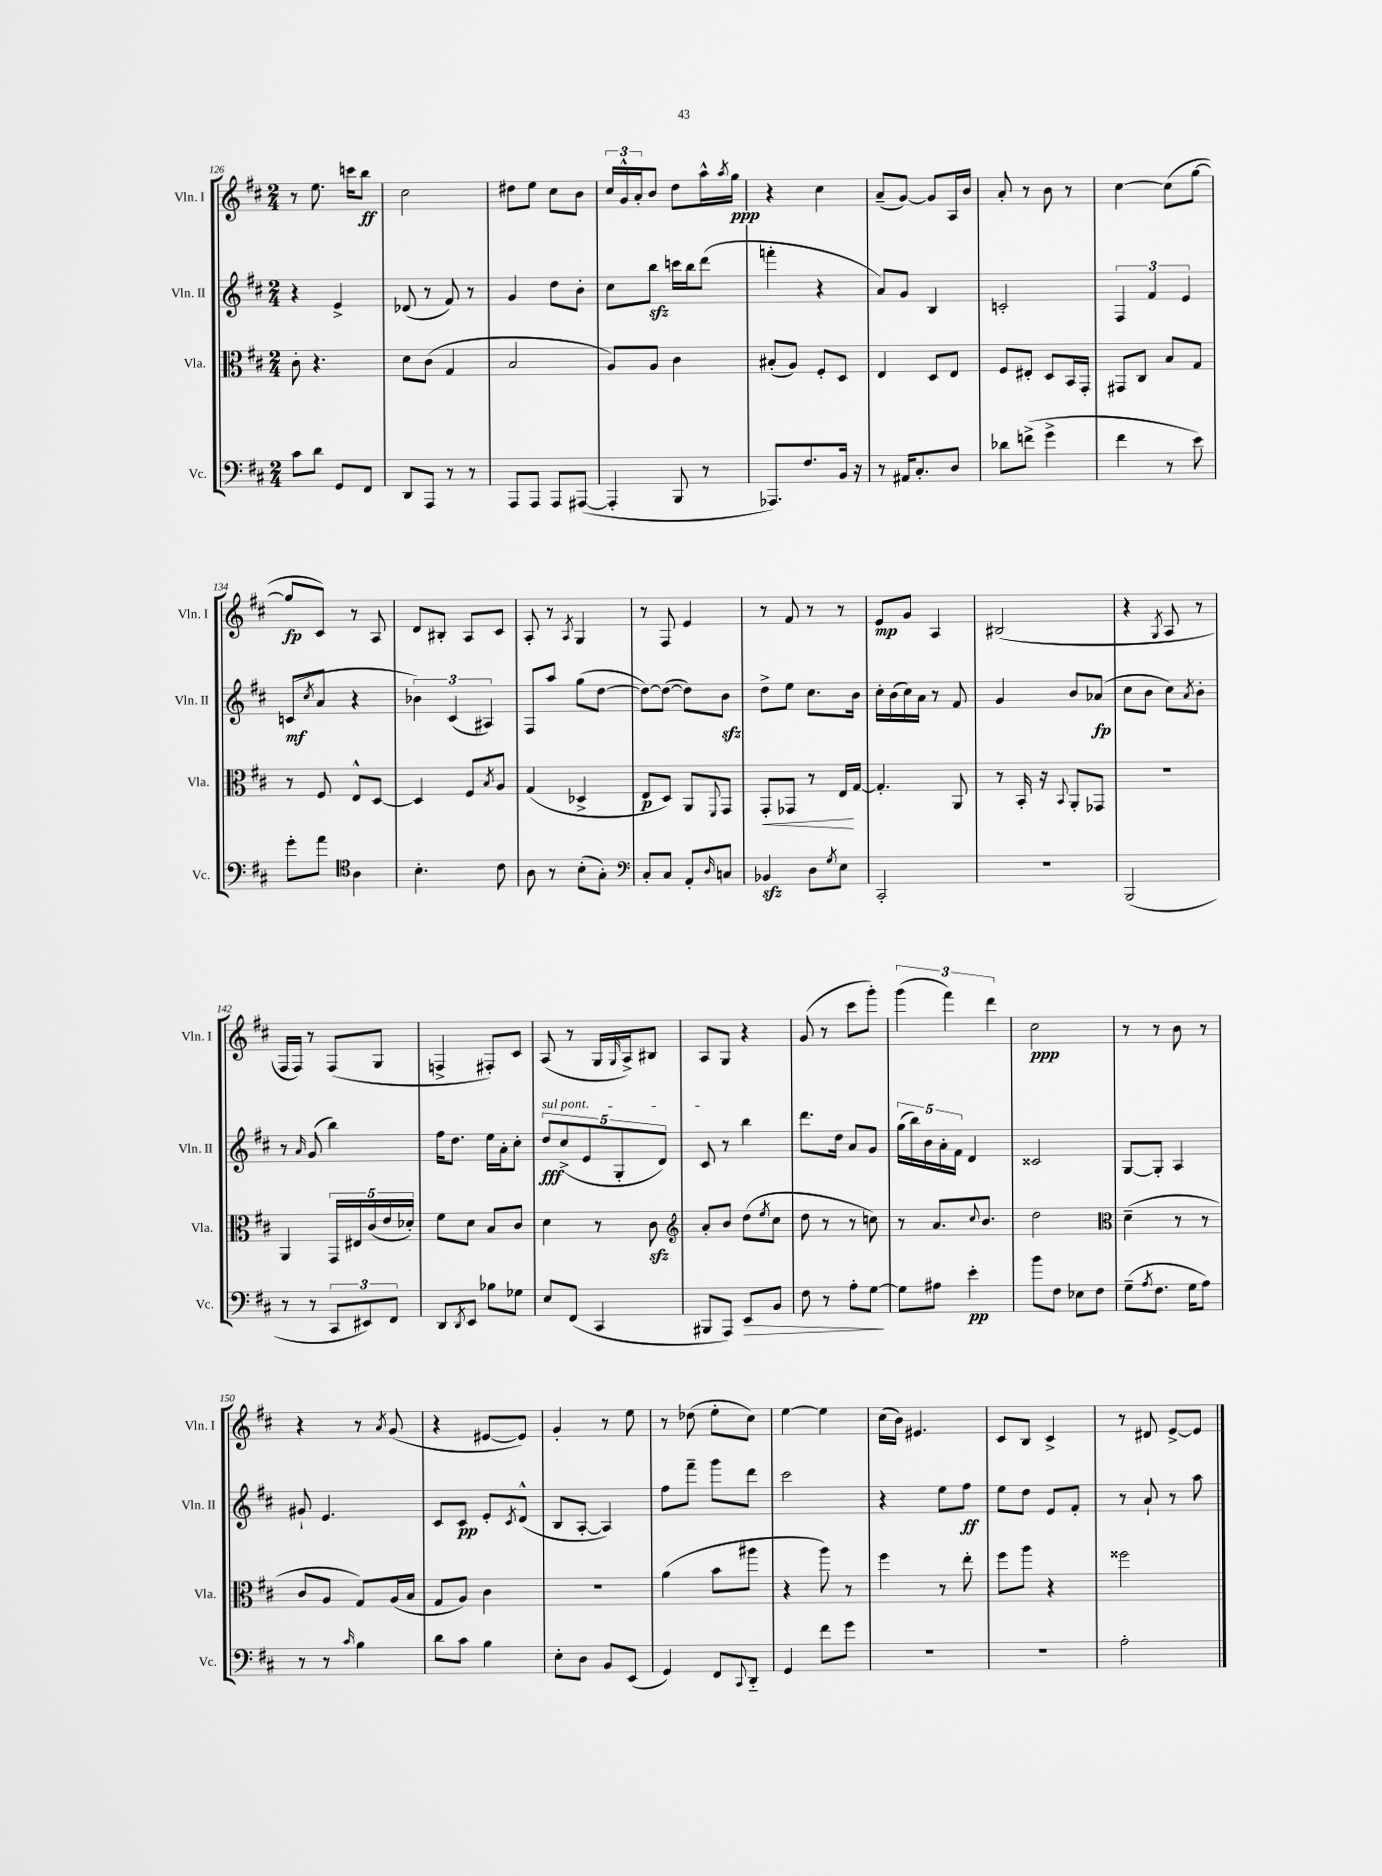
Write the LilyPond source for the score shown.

<<
\new StaffGroup <<
\new Staff = "s0" \with { instrumentName = "Vln. I" shortInstrumentName = "Vln. I" } {
    \clef treble \key d \major \numericTimeSignature \time 2/4
    r8 e''8. c'''16 b''8\ff |
    cis''2 |
    dis''8 e''8 cis''8 b'8 |
    \tuplet 3/2 { cis''16 g'16-^ a'16-. } b'8 d''8 a''16-^ \acciaccatura { a''8 } g''16\ppp |
    r4 cis''4 |
    a'8--( g'8~) g'8 a16 b'16 |
    a'8-. r8 b'8 r8 |
    cis''4~ cis''8( g''8~ |
    g''8\fp cis'8) r8 a8 |
    d'8 bis8-. a8 cis'8 |
    a8-. r8 \acciaccatura { a8 } g4 |
    r8 fis8 e'4 |
    r8 fis'8 r8 r8 |
    e'8\mp g'8 a4 |
    bis2( |
    r4 \acciaccatura { g8 } a8 r8 |
    fis16 fis16) r8 fis8( g8 |
    f4-> fis8-.) cis'8 |
    a8( r8 g16 \grace { g16 } a16->) bis8 |
    a8 g8 r4 |
    g'8( r8 cis'''8 g'''8-.) |
    \tuplet 3/2 { g'''4( fis'''4) d'''4 } |
    cis''2\ppp |
    r8 r8 b'8 r8 |
    r4 r8 \acciaccatura { a'8 } g'8( |
    r4 eis'8~ eis'8) |
    g'4-. r8 e''8 |
    r8 des''8( e''8-. cis''8) |
    e''4~ e''4 |
    cis''16( b'16) eis'4. |
    cis'8 b8 cis'4-> |
    r8 dis'8 e'8~-> e'8 \bar "|." |
}
\new Staff = "s1" \with { instrumentName = "Vln. II" shortInstrumentName = "Vln. II" } {
    \clef treble \key d \major \numericTimeSignature \time 2/4
    r4 e'4-> |
    des'8( r8 fis'8) r8 |
    g'4 d''8 b'8-. |
    cis''8 b''8\sfz c'''16 b''16 d'''8( |
    f'''4-. r4 |
    a'8) g'8 b4 |
    c'2-. |
    \tuplet 3/2 { fis4 fis'4 e'4 } |
    c'8\mf( \acciaccatura { cis''8 } a'8 r4 |
    \tuplet 3/2 { bes'4) cis'4( ais4) } |
    fis8 a''8 g''8( d''8~ |
    d''8~) d''8~( d''8) b'8\sfz |
    d''8-> e''8 cis''8. b'16 |
    cis''16-. b'16( cis''16) a'16 r8 fis'8 |
    g'4 b'8 aes'8\fp( |
    cis''8 b'8 cis''8) \acciaccatura { a'8 } b'8-. |
    r8 \grace { a'16 } g'8( b''4) |
    fis''16 d''8. e''16 a'16-. cis''8-. |
    \tuplet 5/4 { \once \override TextSpanner.bound-details.left.text = \markup { \italic "sul pont." } d''8\fff\startTextSpan cis''8->( e'8 g8-. d'8) } |
    cis'8\stopTextSpan r8 b''4 |
    d'''8. d''16 a'8 g'8 |
    \tuplet 5/4 { g''16( b''16) b'16 a'16-. fis'16 } d'4 |
    cisis'2 |
    g8~ g8-. a4 |
    gis'8-! e'4. |
    cis'8 cis'8\pp e'8-. \acciaccatura { cis'8 } d'8-^( |
    b8 a8~-. a4) |
    fis''8 fis'''8-- g'''8 d'''8 |
    cis'''2 |
    r4 e''8 fis''8\ff |
    e''8 d''8 e'8 fis'8-. |
    r8 a'8-! r8 a''8 \bar "|." |
}
\new Staff = "s2" \with { instrumentName = "Vla." shortInstrumentName = "Vla." } {
    \clef alto \key d \major \numericTimeSignature \time 2/4
    cis'8-. r4. |
    d'8 cis'8( g4 |
    b2 |
    a8) a8 cis'4 |
    bis8-.( a8) fis8-. d8 |
    e4 d8 e8 |
    fis8 eis8-. d8 b,16 g,16-. |
    gis,8 cis8 b8 g8 |
    r8 fis8 e8-^ d8~ |
    d4 fis8 \acciaccatura { b8 } a8 |
    g4( des4-> |
    e8\p d8) a,8 \appoggiatura { fis,8 } g,8 |
    g,8-.\< ges,8 r8 e16\! g16~ |
    g4.-. a,8 |
    r8 b,16-. r16 \appoggiatura { b,8 } a,8-. ges,8 |
    r2 |
    a,4 \tuplet 5/4 { g,16 eis16 cis'16( e'16 des'16-.) } |
    fis'8 d'8 b8 cis'8 |
    d'4 r8 cis'8\sfz |
    \clef treble a'8-. b'8 d''8( \acciaccatura { e''8 } cis''8 |
    d''8 r8 r8 c''8) |
    r8 a'8. \appoggiatura { cis''8 } b'8. |
    d''2 |
    \clef alto d'4--( r8 r8 |
    cis'8 a8 g8) a16( b16 |
    g8 a8) cis'4 |
    R2 |
    a'4( b'8 ais''8 |
    r4 a''8) r8 |
    fis''4 r8 e''8-. |
    fis''8 a''8 r4 |
    fisis''2 \bar "|." |
}
\new Staff = "s3" \with { instrumentName = "Vc." shortInstrumentName = "Vc." } {
    \clef bass \key d \major \numericTimeSignature \time 2/4
    cis'8 d'8 g,8 fis,8 |
    d,8 a,,8 r8 r8 |
    a,,8 a,,8 a,,8 ais,,8~( |
    ais,,4-. b,,8 r8 |
    aes,,8.) fis8. b,16 r16 |
    r8 ais,16 cis8.-. d8 |
    des'8 f'8->( g'4-> |
    fis'4 r8 e'8) |
    g'8-. a'8 \clef tenor a4 |
    b4.-. cis'8 |
    a8 r8 b8-.( g8-.) |
    \clef bass cis8-. cis8 a,8-. \grace { d16 } c8 |
    bes,4\sfz d8 \acciaccatura { g8 } e8 |
    cis,2-. |
    R2 |
    b,,2( |
    r8 r8 \tuplet 3/2 { cis,8 eis,8) fis,8 } |
    d,8 \acciaccatura { d,8 } e,8 bes8 ges8 |
    e8 fis,8( cis,4 |
    bis,,8 a,,8) e,8\> b,8 |
    fis8 r8 a8-. g8~\! |
    g8 ais8 e'4-.\pp |
    b'8 fis8 ees8 fis8 |
    g8--( \acciaccatura { a8 } fis8. g16 a8) |
    r8 r8 \grace { cis'16 } b4 |
    d'8 cis'8 b4 |
    e8-. d8 b,8 e,8( |
    g,4) fis,8 \appoggiatura { cis,8 } d,8-_ |
    g,4 fis'8 g'8 |
    R2 |
    R2 |
    a2-. \bar "|." |
}
>>
>>
\layout { \context { \Score currentBarNumber = #126 } }
